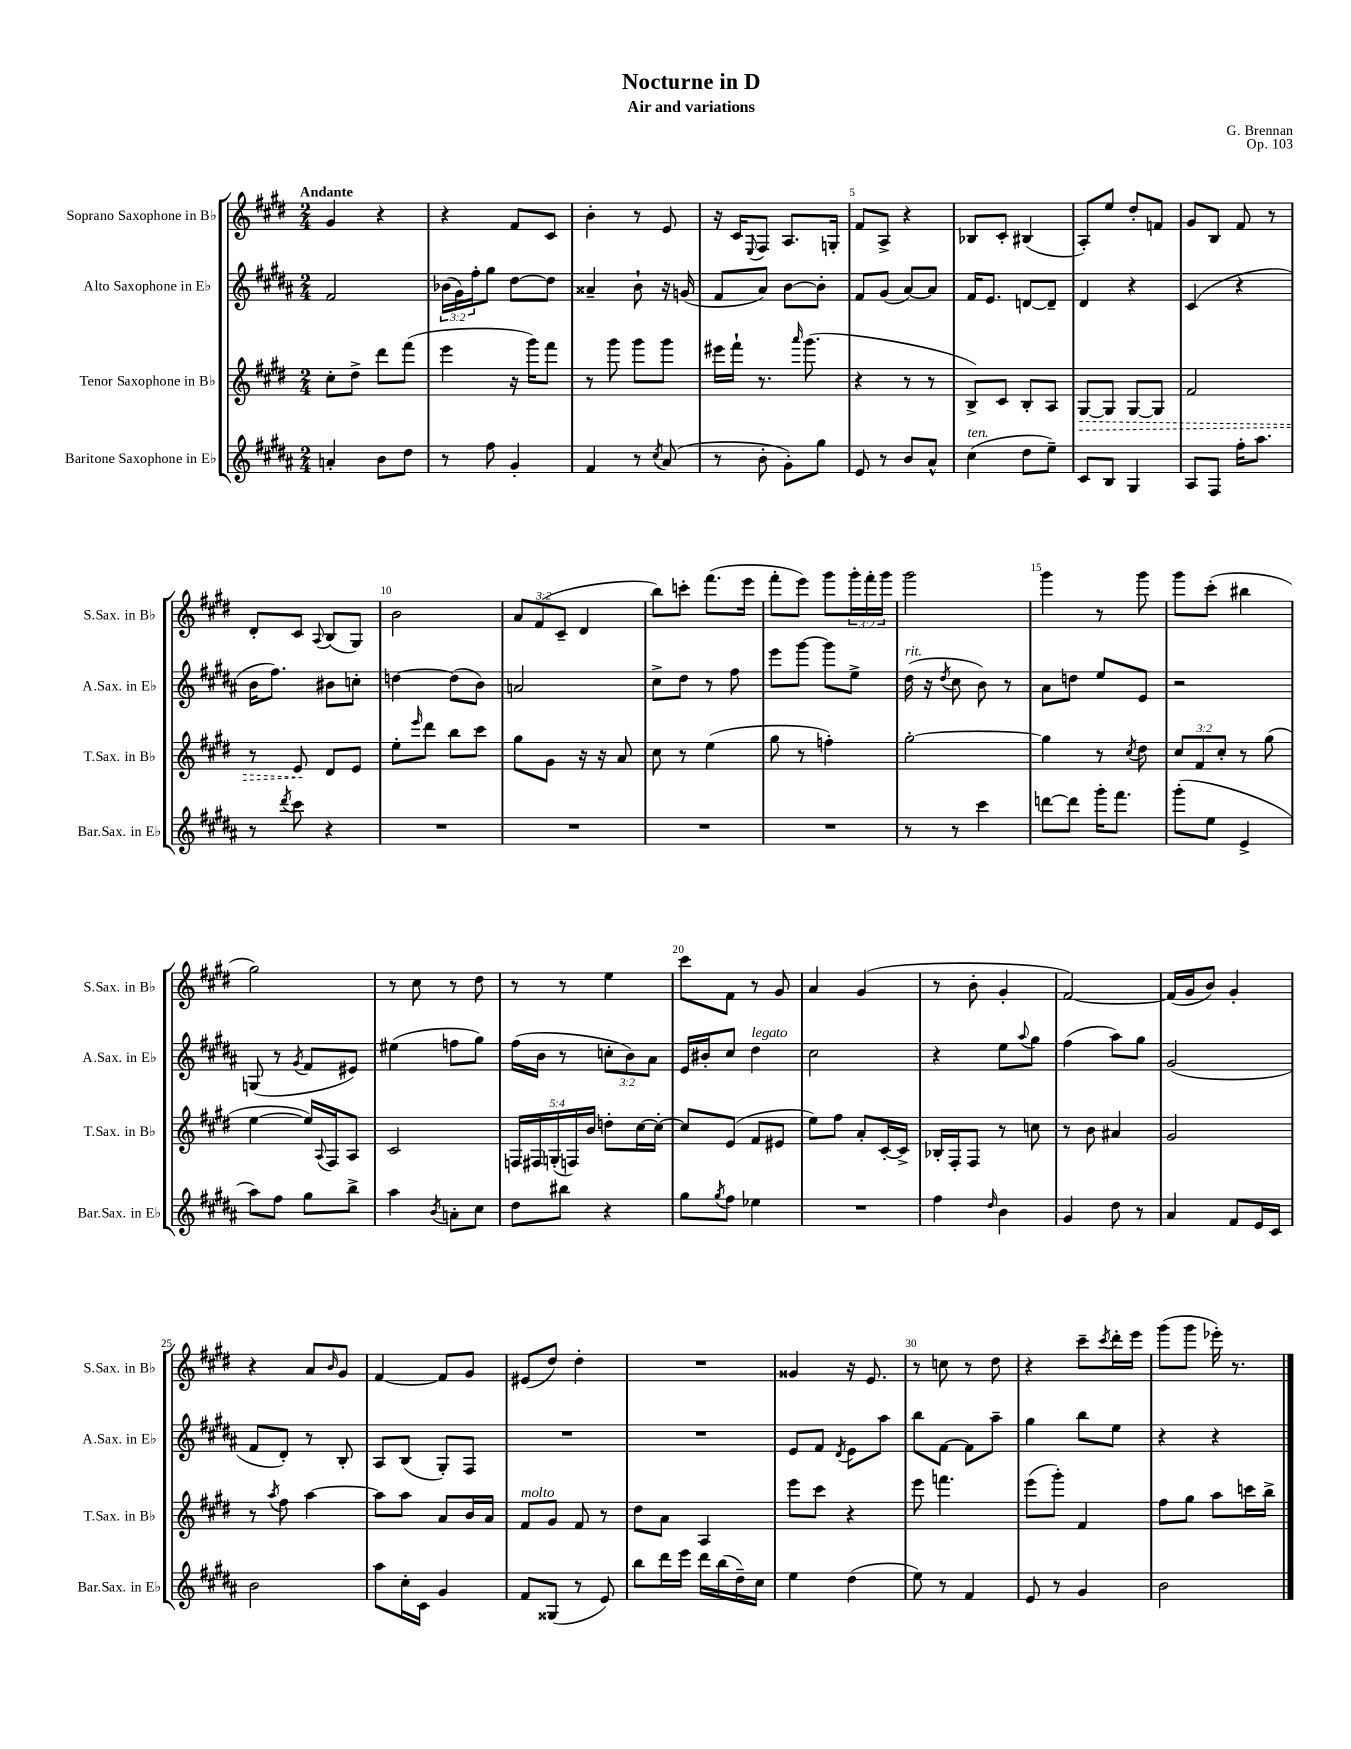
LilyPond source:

\header { title = "Nocturne in D" composer = "G. Brennan" subtitle = "Air and variations" opus = "Op. 103" }
<<
\new StaffGroup <<
\new Staff = "s0" \with { instrumentName = "Soprano Saxophone in Bb" shortInstrumentName = "S.Sax. in Bb" } {
    \clef treble \key e \major \numericTimeSignature \time 2/4 \override Staff.TupletNumber.text = #tuplet-number::calc-fraction-text \tempo "Andante"
    gis'4 r4 |
    r4 fis'8 cis'8 |
    b'4-. r8 e'8 |
    r16 cis'16 \appoggiatura { e8 } fis8 a8. g16-. |
    fis'8 a8-> r4 |
    bes8 cis'8-. bis4( |
    a8-.) e''8 dis''8-. f'8 |
    gis'8 b8 fis'8 r8 |
    dis'8-. cis'8 \appoggiatura { a8 } b8( gis8) |
    b'2 |
    \tuplet 3/2 { a'8 fis'8( cis'8-- } dis'4 |
    b''8) c'''8-. fis'''8.( e'''16 |
    fis'''8-. e'''8) gis'''8 \tuplet 3/2 { gis'''16-. fis'''16-. gis'''16 } |
    gis'''2 |
    gis'''4 r8 gis'''8 |
    gis'''8 cis'''8-.( bis''4 |
    gis''2) |
    r8 cis''8 r8 dis''8 |
    r8 r8 e''4 |
    cis'''8 fis'8 r8 gis'8 |
    a'4 gis'4( |
    r8 b'8-. gis'4-. |
    fis'2~) |
    fis'16( gis'16 b'8) gis'4-. |
    r4 a'8 \grace { b'16 } gis'8 |
    fis'4~ fis'8 gis'8 |
    eis'8( dis''8) dis''4-. |
    R2 |
    gisis'4 r16 e'8. |
    r8 c''8 r8 dis''8 |
    r4 cis'''8-- \acciaccatura { cis'''8 } dis'''16-. e'''16 |
    gis'''8( gis'''8 ees'''16-.) r8. \bar "|." |
}
\new Staff = "s1" \with { instrumentName = "Alto Saxophone in Eb" shortInstrumentName = "A.Sax. in Eb" } {
    \clef treble \key b \major \numericTimeSignature \time 2/4 \override Staff.TupletNumber.text = #tuplet-number::calc-fraction-text
    fis'2 |
    \tuplet 3/2 { bes'16( gis'16) fis''16-. } gis''8 dis''8~ dis''8 |
    aisis'4-- b'8-! r16 g'16( |
    fis'8 ais'8) b'8~ b'8-. |
    fis'8 gis'8( ais'8~) ais'8 |
    fis'16 e'8. d'8~ d'8-- |
    dis'4 r4 |
    cis'4( r4 |
    b'16 fis''8.) bis'8 c''8-. |
    d''4~ d''8( b'8) |
    a'2 |
    cis''8-> dis''8 r8 fis''8 |
    e'''8 gis'''8~ gis'''8 e''8-> |
    dis''16^\markup { \italic "rit." }( r16 \acciaccatura { dis''8 } cis''8 b'8) r8 |
    ais'8 d''8 e''8 e'8 |
    r2 |
    g8( r8 \acciaccatura { gis'8 } fis'8 eis'8) |
    eis''4( f''8 gis''8) |
    fis''16( b'16 r8 \tuplet 3/2 { c''8-. b'8) ais'8 } |
    e'16 bis'16-. cis''8 dis''4^\markup { \italic "legato" } |
    cis''2 |
    r4 e''8 \appoggiatura { ais''8 } gis''8 |
    fis''4( ais''8) gis''8 |
    gis'2( |
    fis'8 dis'8-.) r8 b8-. |
    ais8 b8( gis8-.) fis8 |
    R2 |
    R2 |
    e'8 fis'8 \acciaccatura { dis'8 } e'8 ais''8 |
    b''8 fis'8~ fis'8 ais''8-- |
    gis''4 b''8 e''8 |
    r4 r4 \bar "|." |
}
\new Staff = "s2" \with { instrumentName = "Tenor Saxophone in Bb" shortInstrumentName = "T.Sax. in Bb" } {
    \clef treble \key e \major \numericTimeSignature \time 2/4 \override Staff.TupletNumber.text = #tuplet-number::calc-fraction-text
    cis''8-. dis''8-> dis'''8 fis'''8( |
    e'''4 r16 gis'''16) fis'''8 |
    r8 gis'''8 gis'''8 gis'''8 |
    eis'''16 fis'''16-! r8. \grace { a'''16 } gis'''8.( |
    r4 r8 r8 |
    b8->) cis'8 b8-. a8 |
    \once \override Hairpin.style = #'dashed-line gis8~\> gis8 gis8~ gis8 |
    fis'2 |
    r8 e'8\! dis'8 e'8 |
    e''8-. \grace { e'''16 } dis'''8 b''8 cis'''8 |
    gis''8 gis'8 r16 r16 a'8 |
    cis''8 r8 e''4( |
    gis''8 r8 f''4-.) |
    gis''2~-. |
    gis''4 r8 \acciaccatura { cis''8 } dis''8 |
    \tuplet 3/2 { cis''8 fis'8 cis''8-. } r8 gis''8( |
    e''4~ e''16) \appoggiatura { a8 } fis16 a8 |
    cis'2 |
    \tuplet 5/4 { f16 fis16 g16-.( f16) b'16 } d''8-. cis''16~ cis''16~-. |
    cis''8 e'8( fis'8 eis'8 |
    e''8) fis''8 a'8-. cis'16~-. cis'16-> |
    bes16-. fis16-. fis8 r8 c''8 |
    r8 b'8 ais'4 |
    gis'2 |
    r8 \acciaccatura { a''8 } fis''8 a''4~ |
    a''8 a''8 a'8 b'16 a'16 |
    fis'8^\markup { \italic "molto" } gis'8 fis'8 r8 |
    dis''8 a'8 a4 |
    e'''8 cis'''8 r4 |
    e'''8 f'''4. |
    e'''8( gis'''8-.) fis'4 |
    fis''8 gis''8 a''8 c'''16 b''16-> \bar "|." |
}
\new Staff = "s3" \with { instrumentName = "Baritone Saxophone in Eb" shortInstrumentName = "Bar.Sax. in Eb" } {
    \clef treble \key b \major \numericTimeSignature \time 2/4
    a'4-. b'8 dis''8 |
    r8 fis''8 gis'4-. |
    fis'4 r8 \acciaccatura { cis''8 } ais'8( |
    r8 b'8-. gis'8-.) gis''8 |
    e'8 r8 b'8 ais'8-^ |
    cis''4^\markup { \italic "ten." }( dis''8 e''8--) |
    cis'8 b8 gis4 |
    ais8 fis8 fis''16-. ais''8. |
    r8 \acciaccatura { dis'''8 } cis'''8 r4 |
    R2 |
    R2 |
    R2 |
    R2 |
    r8 r8 cis'''4 |
    d'''8~ d'''8 gis'''16-. fis'''8. |
    gis'''8-.( e''8 e'4-> |
    ais''8) fis''8 gis''8 b''8-> |
    ais''4 \acciaccatura { b'8 } a'8-. cis''8 |
    dis''8 bis''8 r4 |
    gis''8 \acciaccatura { gis''8 } fis''8 ees''4 |
    R2 |
    fis''4 \grace { dis''16 } b'4 |
    gis'4 dis''8 r8 |
    ais'4 fis'8 e'16 cis'16 |
    b'2 |
    ais''8 cis''16-. cis'16 gis'4 |
    fis'8 gisis8( r8 e'8) |
    b''8 dis'''16 e'''16 dis'''16 b''16( dis''16--) cis''16 |
    e''4 dis''4( |
    e''8) r8 fis'4 |
    e'8 r8 gis'4 |
    b'2 \bar "|." |
}
>>
>>
\layout { \context { \Score \override BarNumber.break-visibility = ##(#f #t #t) barNumberVisibility = #(every-nth-bar-number-visible 5) } }
